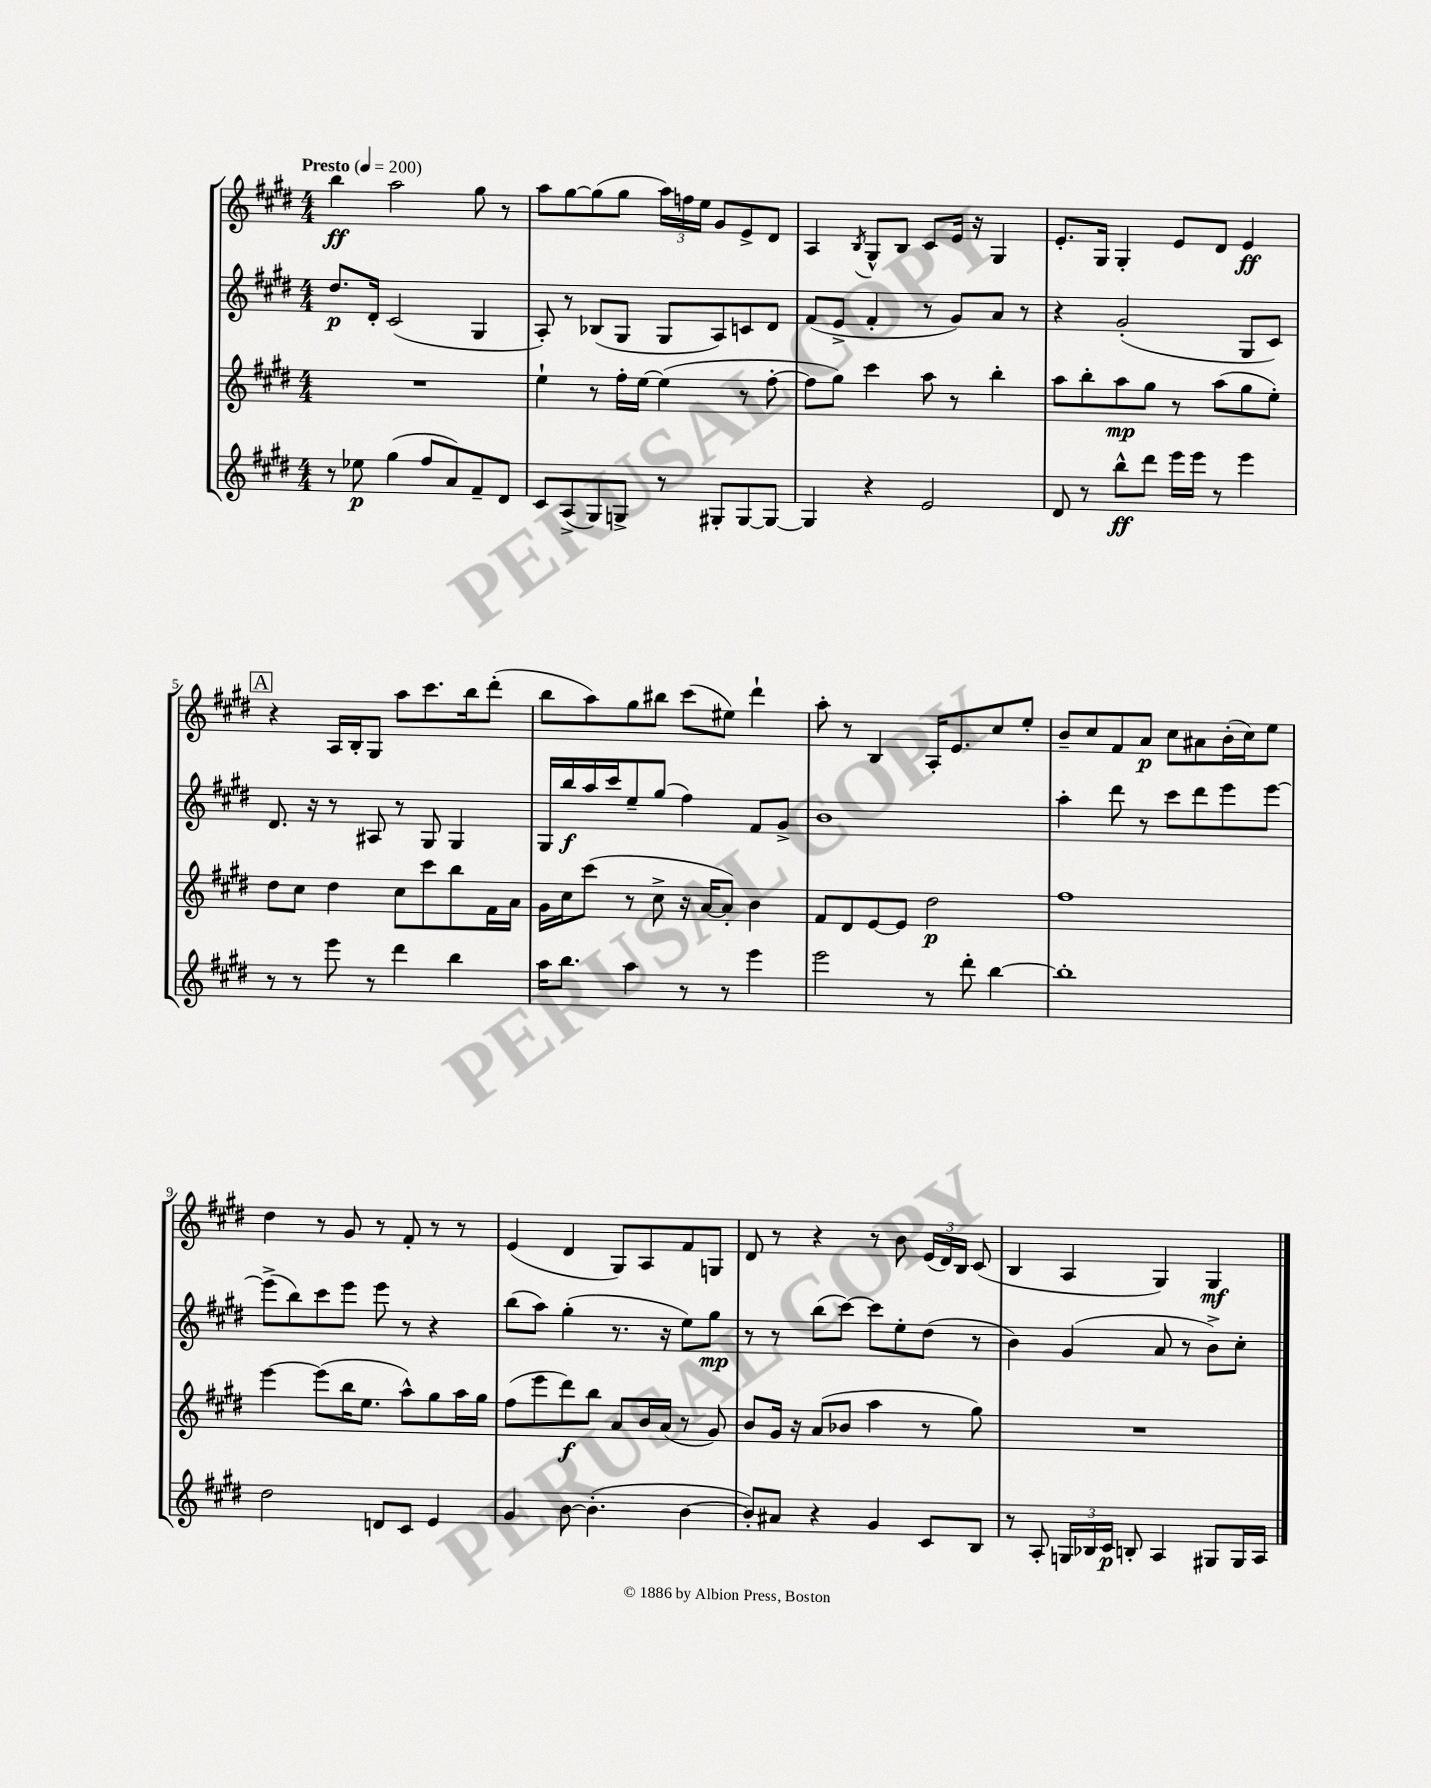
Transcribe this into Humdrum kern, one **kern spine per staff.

**kern	**dynam	**kern	**dynam	**kern	**dynam	**kern	**dynam
*part4	*part4	*part3	*part3	*part2	*part2	*part1	*part1
*staff4	*staff4	*staff3	*staff3	*staff2	*staff2	*staff1	*staff1
*clefG2	*	*clefG2	*	*clefG2	*	*clefG2	*
*k[f#c#g#d#]	*	*k[f#c#g#d#]	*	*k[f#c#g#d#]	*	*k[f#c#g#d#]	*
*M4/4	*	*M4/4	*	*M4/4	*	*M4/4	*
*MM200	*	*MM200	*	*MM200	*	*MM200	*
=1	=1	=1	=1	=1	=1	=1	=1
!	!	!	!	!	!	!LO:TX:a:B:t=Presto	!
8r	.	1r	.	8.dd#/L	p	4bb\	ff
8ee-X\	p	.	.	.	.	.	.
.	.	.	.	16d#'/Jk	.	.	.
(4gg#\	.	.	.	(2c#/	.	2aa\	.
8ff#/L	.	.	.	.	.	.	.
8a/)	.	.	.	.	.	.	.
8f#~/	.	.	.	4G#/	.	8gg#\	.
8d#/J	.	.	.	.	.	8r	.
=2	=2	=2	=2	=2	=2	=2	=2
8c#/L	.	4ee`\	.	8A'/)	.	8aa\L	.
(8A^/	.	.	.	8r	.	[8gg#\	.
8G#/)	.	8r	.	(8B-X/L	.	(8gg#\]	.
8Gn^/J	.	16ff#'\LL	.	8G#/J	.	8gg#\J	.
.	.	[16ee\JJ	.	.	.	.	.
8r	.	(4ee\]	.	8G#/L	.	24aa\LL)	.
.	.	.	.	.	.	24ffn\	.
.	.	.	.	.	.	24ee\JJ	.
8G#X'/L	.	.	.	8A/)	.	8g#/L	.
[8G#/	.	8r	.	8cn/	.	8e^/	.
8G#/J_	.	[8ff#'\	.	8d#/J	.	8d#/J	.
=3	=3	=3	=3	=3	=3	=3	=3
4G#/]	.	8ff#\L]	.	(8f#/L	.	4A/	.
.	.	8gg#\J)	.	8e^/J	.	.	.
.	.	.	.	.	.	8qB/	.
4r	.	4ccc#\	.	4f#'/	.	8G#^^/L	.
.	.	.	.	.	.	8B/J	.
2e/	.	8aa\	.	8r	.	8c#/L	.
.	.	8r	.	8g#/L)	.	16e/Jk	.
.	.	.	.	.	.	16r	.
.	.	4bb'\	.	8a/J	.	4G#/	.
.	.	.	.	8r	.	.	.
=4	=4	=4	=4	=4	=4	=4	=4
8d#/	.	8aa\L	.	4r	.	8.e'/L	.
8r	.	8bb'\	.	.	.	.	.
.	.	.	.	.	.	16G#/Jk	.
8bb^^\L	ff	8aa\	mp	(2g#'/	.	4G#'/	.
8ddd#\J	.	8gg#\J	.	.	.	.	.
16eee\LL	.	8r	.	.	.	8e/L	.
16eee\JJ	.	.	.	.	.	.	.
8r	.	(8aa\L	.	.	.	8d#/J	.
4eee\	.	8gg#\	.	8G#/L	.	4e/	ff
.	.	8ee'\J)	.	8c#/J)	.	.	.
!!LO:LB:g=z
!!LO:REH:place=s1:t=A
=5	=5	=5	=5	=5	=5	=5	=5
8r	.	8dd#\L	.	8.d#/	.	4r	.
8r	.	8cc#\J	.	.	.	.	.
.	.	.	.	16r	.	.	.
8eee\	.	4dd#\	.	8r	.	16A/LL	.
.	.	.	.	.	.	16B'/J	.
8r	.	.	.	8A#X/	.	8G#/J	.
4ddd#\	.	8cc#\L	.	8r	.	8aa\L	.
.	.	8ccc#\	.	8G#/	.	8.ccc#\	.
4bb\	.	8bb\	.	4G#/	.	.	.
.	.	.	.	.	.	16bb\k	.
.	.	16f#\L	.	.	.	(8ddd#'\J	.
.	.	16a\JJ	.	.	.	.	.
=6	=6	=6	=6	=6	=6	=6	=6
16aa\KL	.	16g#\LL	.	16G#/LL	.	8bb\L	.
8.bb\J	.	16cc#\J	.	16bb/	f	.	.
.	.	(8ccc#\J	.	16aa/	.	8aa\)	.
.	.	.	.	16ccc#/J	.	.	.
4aa\	.	8r	.	8ee~/	.	8gg#\	.
.	.	8cc#^\	.	(8gg#/J	.	8bb#X\J	.
8r	.	16r	.	4ff#\)	.	(8ccc#\L	.
.	.	[16a/KL	.	.	.	.	.
8r	.	8a'/J])	.	.	.	8ee#X\J)	.
4eee\	.	4b\	.	8f#/L	.	4ddd#`\	.
.	.	.	.	8g#^/J	.	.	.
=7	=7	=7	=7	=7	=7	=7	=7
2eee\	.	8f#/L	.	1b	.	8aa'\	.
.	.	8d#/	.	.	.	8r	.
.	.	[8e/	.	.	.	4B/	.
.	.	8e/J]	.	.	.	.	.
8r	.	2dd#\	p	.	.	16A'/KL	.
.	.	.	.	.	.	8.e/	.
8ddd#'\	.	.	.	.	.	.	.
[4bb\	.	.	.	.	.	8cc#/	.
.	.	.	.	.	.	8ee'/J	.
=8	=8	=8	=8	=8	=8	=8	=8
1bb']	.	1ff#	.	4aa'\	.	8b~/L	.
.	.	.	.	.	.	8cc#/	.
.	.	.	.	8ddd#\	.	8f#/	.
.	.	.	.	8r	.	8a/J	p
.	.	.	.	8ccc#\L	.	8cc#\L	.
.	.	.	.	8ddd#\	.	8a#X\	.
.	.	.	.	8eee\	.	(16b'\L	.
.	.	.	.	.	.	16cc#\J)	.
.	.	.	.	[8eee\J	.	8ee\J	.
!!LO:LB:g=z
=9	=9	=9	=9	=9	=9	=9	=9
2dd#\	.	[4eee\	.	(8eee^\L]	.	4dd#\	.
.	.	.	.	8bb\)	.	.	.
.	.	(8eee\L]	.	8ccc#\	.	8r	.
.	.	16bb\K	.	8eee\J	.	8g#/	.
.	.	8.ee\J	.	.	.	.	.
8dn/L	.	.	.	8eee\	.	8r	.
8c#/J	.	8aa^^\L)	.	8r	.	8f#'/	.
4e/	.	8gg#\	.	4r	.	8r	.
.	.	16aa\L	.	.	.	8r	.
.	.	16gg#\JJ	.	.	.	.	.
=10	=10	=10	=10	=10	=10	=10	=10
4g#/	.	(8ff#\L	.	(8bb\L	.	(4e/	.
.	.	8eee\	.	8aa\J)	.	.	.
[8b\	.	8ddd#\)	f	(4gg#'\	.	4d#/	.
(4.b'\]	.	8bb\J	.	.	.	.	.
.	.	8a/L	.	8.r	.	8G#/L)	.
.	.	16b/L	.	.	.	8A/	.
.	.	(16a/JJ	.	16r	.	.	.
[4b\	.	8r	.	8ee\L)	.	8f#/	.
.	.	8g#/)	.	8gg#\J	mp	8Gn/J	.
=11	=11	=11	=11	=11	=11	=11	=11
8b'/L])	.	8b/L	.	8r	.	8d#/	.
8a#X/J	.	16g#/Jk	.	8r	.	8r	.
.	.	16r	.	.	.	.	.
4r	.	(8a/L	.	(8bb\L	.	4r	.
.	.	8b-X/J	.	[8ccc#\J)	.	.	.
4g#/	.	4aa\	.	8ccc#\L]	.	8r	.
.	.	.	.	8ee'\	.	8b\	.
8c#/L	.	8r	.	(8dd#\J	.	(24e/LL	.
.	.	.	.	.	.	24d#/)	.
.	.	.	.	.	.	24B/JJ	.
8B/J	.	8gg#\)	.	8r	.	(8c#/	.
=12	=12	=12	=12	=12	=12	=12	=12
8r	.	1r	.	4b\)	.	4B/	.
8A'/	.	.	.	.	.	.	.
24Gn/LL	.	.	.	(4g#/	.	4A/	.
24B-X/	.	.	.	.	.	.	.
24c#/JJ	p	.	.	.	.	.	.
8Bn'/	.	.	.	.	.	.	.
4A/	.	.	.	8a/	.	4G#/)	.
.	.	.	.	8r	.	.	.
8G#X/L	.	.	.	8b^\L)	.	4G#/	mf
16G#/L	.	.	.	8cc#'\J	.	.	.
16A/JJ	.	.	.	.	.	.	.
==	==	==	==	==	==	==	==
*-	*-	*-	*-	*-	*-	*-	*-
